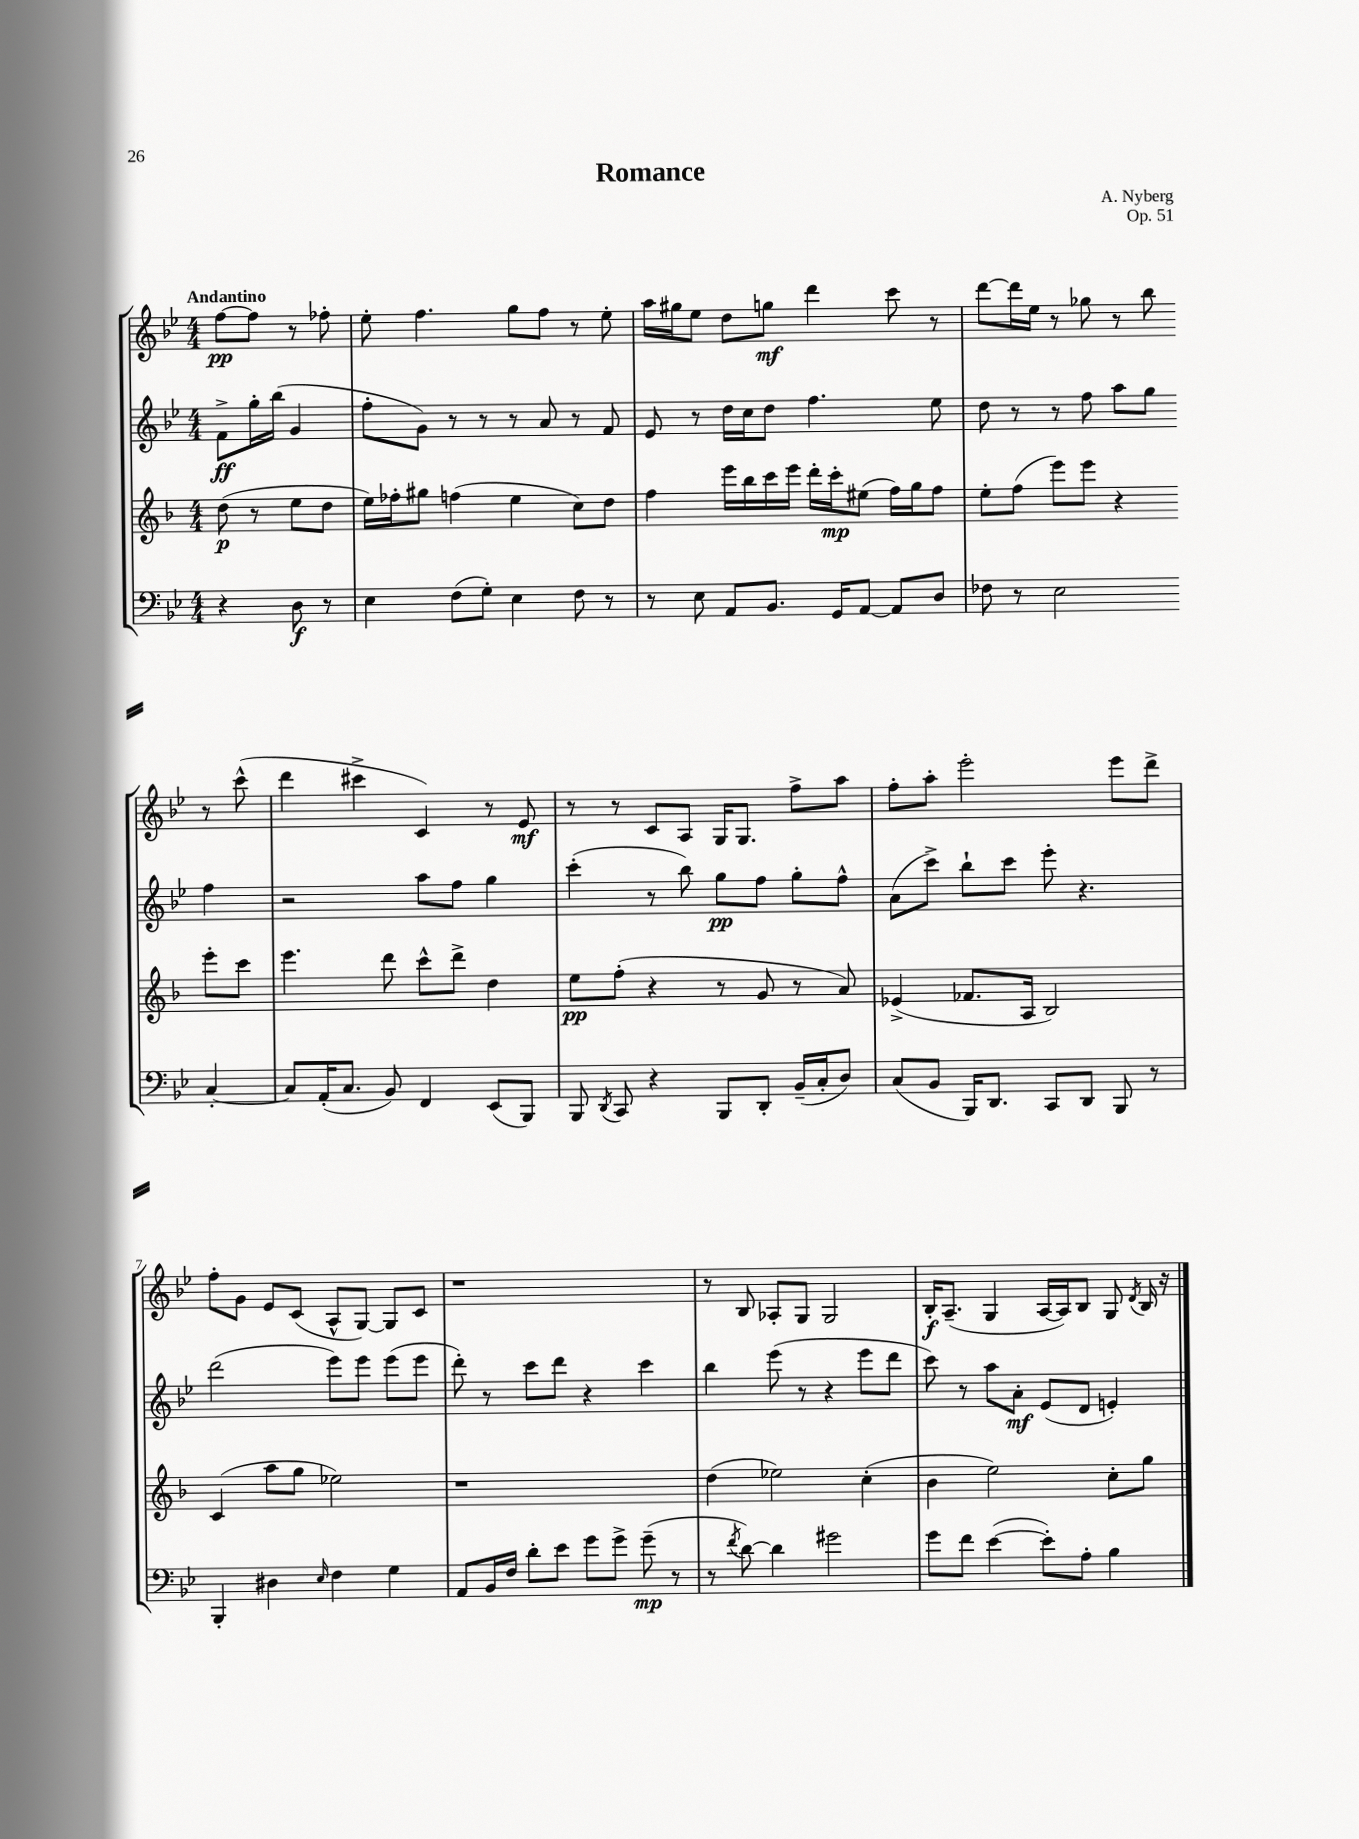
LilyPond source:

\header { title = "Romance" composer = "A. Nyberg" opus = "Op. 51" }
<<
\new StaffGroup <<
\new Staff = "s0" {
    \clef treble \key bes \major \numericTimeSignature \time 4/4 \partial 2 \tempo "Andantino"
    \autoBeamOff f''8[~\pp f''8] r8 fes''8-. |
    ees''8-. f''4. g''8[ f''8] r8 ees''8-. |
    a''16[ gis''16 ees''8] d''8[ g''8]\mf d'''4 c'''8 r8 |
    d'''8[~ d'''16 ees''16] r8 ges''8 r8 bes''8 r8 c'''8-^( |
    d'''4 cis'''4-> c'4) r8 ees'8\mf |
    r8 r8 c'8[ a8] g16[ g8.] f''8[-> a''8] |
    f''8[-. a''8]-. ees'''2-. ees'''8[ d'''8]-> |
    f''8[-. g'8] ees'8[ c'8]( a8[-^ g8]~) g8[ c'8] |
    r1 |
    r8 bes8 aes8[-. g8] g2 |
    bes16[-.\f a8.]--( g4 a16[~ a16) bes8] g8 \acciaccatura { d'8 } bes16 r16 \bar "|." |
}
\new Staff = "s1" {
    \clef treble \key bes \major \numericTimeSignature \time 4/4 \partial 2
    \autoBeamOff f'8[->\ff g''16-. bes''16]( g'4 |
    f''8[-. g'8]) r8 r8 r8 a'8 r8 f'8 |
    ees'8 r8 d''16[ c''16 d''8] f''4. ees''8 |
    d''8 r8 r8 f''8 a''8[ g''8] f''4 |
    r2 a''8[ f''8] g''4 |
    c'''4-.( r8 bes''8) g''8[\pp f''8] g''8[-. f''8]-^ |
    a'8[( c'''8]->) bes''8[-! c'''8] ees'''8-. r4. |
    d'''2( ees'''8[) ees'''8] ees'''8[( ees'''8] |
    d'''8-.) r8 c'''8[ d'''8] r4 c'''4 |
    bes''4 ees'''8( r8 r4 ees'''8[ d'''8] |
    c'''8) r8 a''8[ a'8]-.\mf ees'8[( d'8] e'4-.) \bar "|." |
}
\new Staff = "s2" {
    \clef treble \key f \major \numericTimeSignature \time 4/4 \partial 2
    \autoBeamOff d''8\p( r8 e''8[ d''8] |
    e''16[) fes''16-. gis''8] f''4( e''4 c''8[) d''8] |
    f''4 e'''16[ bes''16 c'''16 e'''16] d'''16[-. c'''16-.\mp eis''8]( f''16[) g''16 f''8] |
    e''8[-. f''8]( e'''8[) e'''8] r4 e'''8[-. c'''8] |
    e'''4. d'''8 c'''8[-^ d'''8]-> d''4 |
    e''8[\pp f''8]-.( r4 r8 g'8 r8 a'8) |
    ees'4->( fes'8.[ a16] bes2) |
    c'4( a''8[ g''8] ees''2) |
    r1 |
    d''4( ees''2) c''4-.( |
    bes'4 e''2) c''8[-. g''8] \bar "|." |
}
\new Staff = "s3" {
    \clef bass \key bes \major \numericTimeSignature \time 4/4 \partial 2
    \autoBeamOff r4 d8\f r8 |
    ees4 f8[( g8]-.) ees4 f8 r8 |
    r8 ees8 a,8[ bes,8.] g,16[ a,8]~ a,8[ d8] |
    fes8 r8 ees2 c4~-. |
    c8[ a,16-.( c8.] bes,8) f,4 ees,8[( bes,,8]) |
    bes,,8 \acciaccatura { d,8 } c,8 r4 bes,,8[ d,8]-. bes,16[--( c16-. d8]) |
    c8[( bes,8] bes,,16[) d,8.] c,8[ d,8] bes,,8 r8 |
    bes,,4-. dis4 \grace { ees16 } f4 g4 |
    a,8[ bes,16 f16] d'8[-. ees'8] g'8[ g'8]-> g'8--\mp( r8 |
    r8 \acciaccatura { f'8 } d'8~) d'4 gis'2 |
    g'8[ f'8] ees'4~( ees'8[-.) a8]-. bes4 \bar "|." |
}
>>
>>
